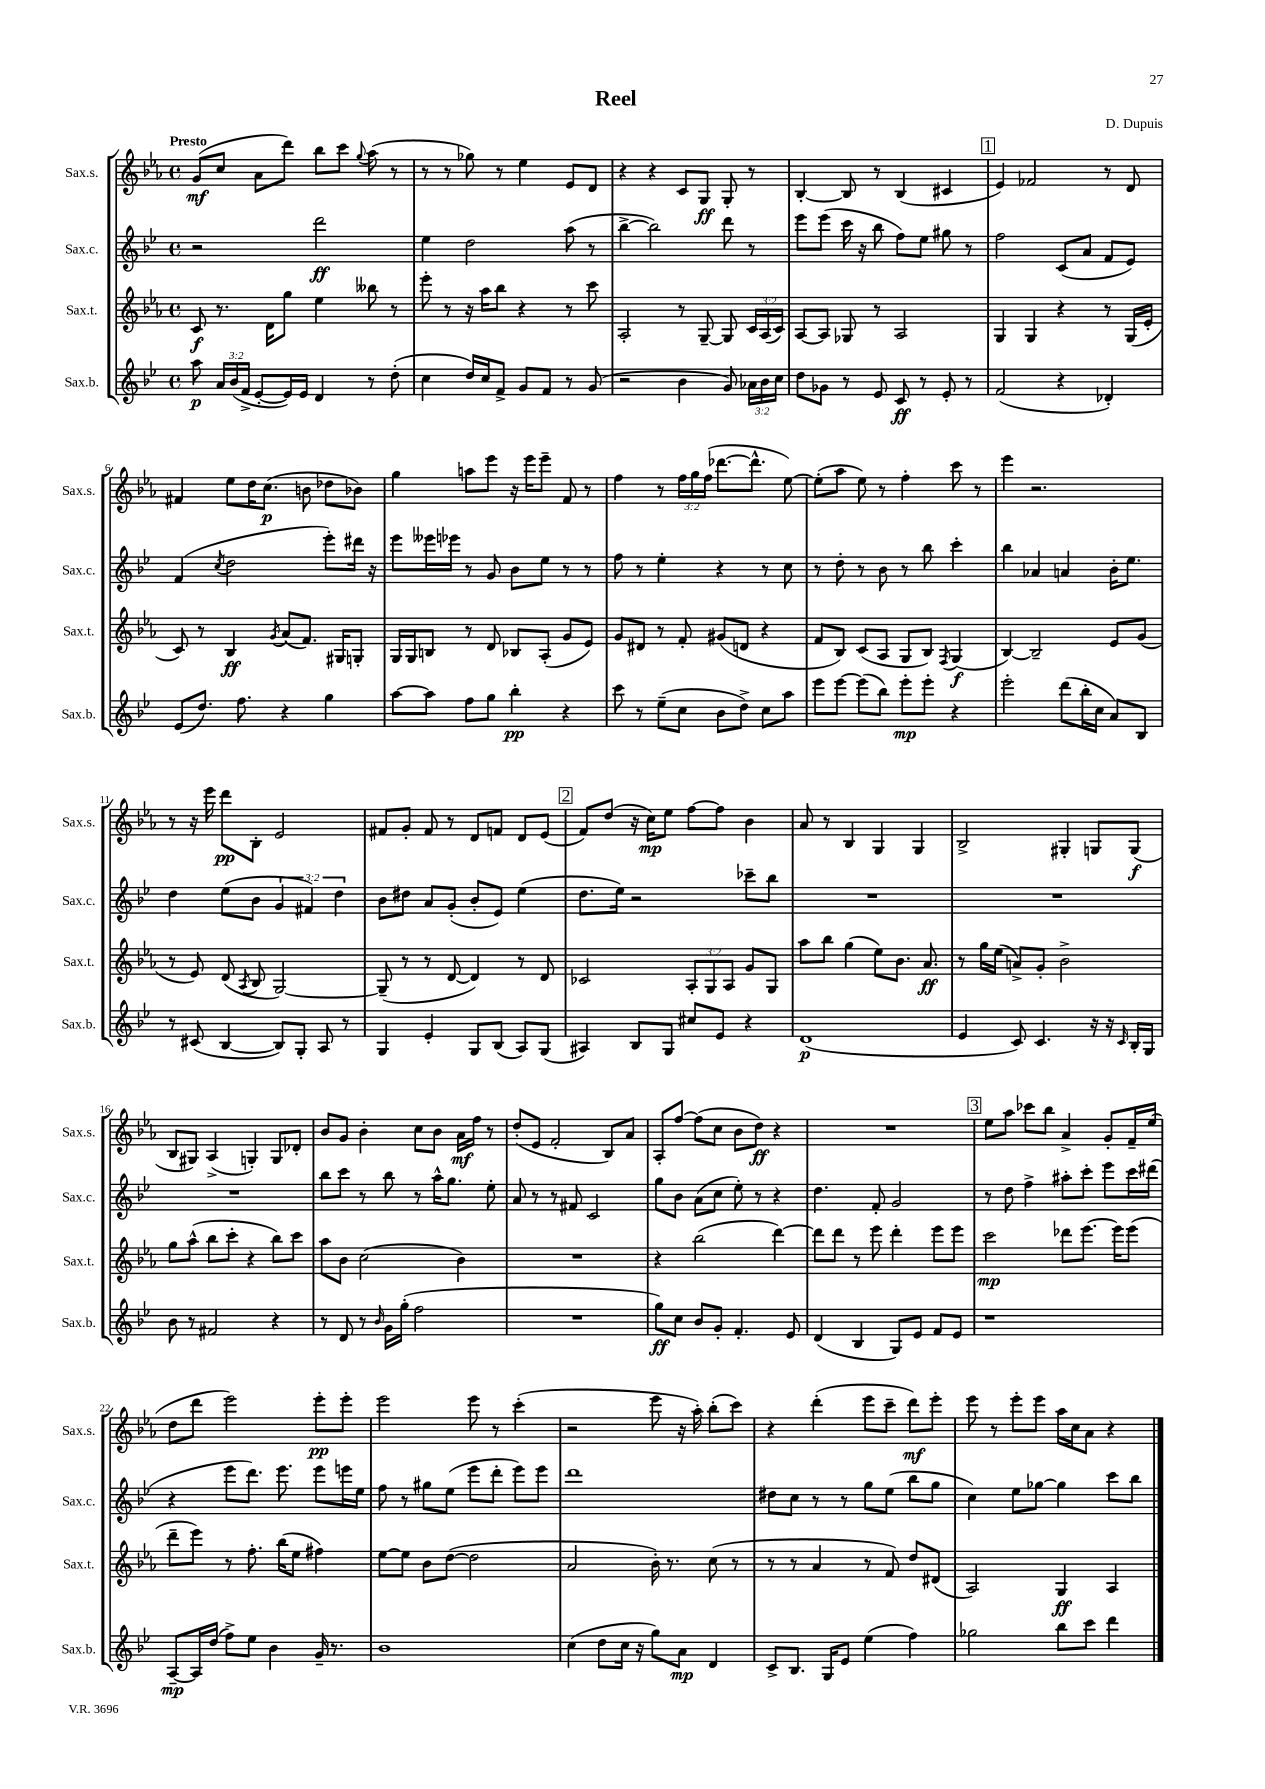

**kern	**kern	**kern	**kern
*staff4	*staff3	*staff2	*staff1
*clefG2	*clefG2	*clefG2	*clefG2
*k[b-e-]	*k[b-e-a-]	*k[b-e-]	*k[b-e-a-]
*M4/4	*M4/4	*M4/4	*M4/4
*met(c)	*met(c)	*met(c)	*met(c)
8aa	8c	2r	(8g
24a	8.r	.	8cc
(24b-	.	.	.
24f^	.	.	.
[8e-'	.	.	8a-
.	16d	.	.
16e-])	8gg	.	8ddd)
16e-	.	.	.
4d	4ee-	2ddd	8bb-
.	.	.	8ccc
.	.	.	8qqgg
8r	8bb--	.	(8aa-
(8dd'	8r	.	8r
=	=	=	=
4cc	8eee-'	4ee-	8r
.	8r	.	8r
16dd)	16r	2dd	8gg-)
16cc	16aa-	.	.
8f^	8bb-	.	8r
8g	4r	.	4ee-
8f	.	.	.
8r	8r	(8aa	8e-
(8g	8ccc	8r	8d
=	=	=	=
2r	2A-'	[4bb-^	4r
.	.	2bb-])	4r
4b-	8r	.	8c
.	[8G~	.	8G
8g)	8G]	8ddd	8G'
24a-	24c	8r	8r
24b-	(24A-	.	.
24cc	24c)	.	.
=	=	=	=
8dd	[8A-	8eee-	[4B-'
8g-	8A-]	(8eee-	.
8r	8G-	16ccc	8B-]
.	.	16r	.
8e-	8r	8bb-	8r
8c	2A-	8ff)	(4B-
8r	.	8ee-	.
8e-'	.	8gg#	4c#
8r	.	8r	.
=	=	=	=
(2f	4G	2ff	4e-)
.	4G	.	2f-
4r	4r	(8c	.
.	.	8a	.
4d-')	8r	8f	8r
.	(16G	8e-)	8d
.	16e-'	.	.
=	=	=	=
(8e-	8c)	(4f	4f#
8.dd)	8r	.	.
.	.	8qcc	.
.	4B-	2dd	8ee-
8.ff	.	.	.
.	.	.	16dd
.	.	.	(8.cc
.	8qg	.	.
4r	(8a-	.	.
.	8.f)	.	8b
4gg	.	8eee-')	8dd-
.	16G#	.	.
.	8G'	16ddd#	8b-)
.	.	16r	.
=	=	=	=
[8aa	16G	8eee-	4gg
.	16G	.	.
8aa]	8B	16eee--	.
.	.	16eee-	.
8ff	8r	8r	8aa
8gg	8d	8g	8eee-
4bb-'	8B-	8b-	16r
.	.	.	16eee-
.	(8A-'	8ee-	8eee-~
4r	8g	8r	8f
.	8e-)	8r	8r
=	=	=	=
8ccc	8g	8ff	4ff
8r	8d#	8r	.
(8ee-~	8r	4ee-'	8r
8cc	8f'	.	24ff
.	.	.	24gg
.	.	.	(24ff
8b-	(8g#	4r	[8.ddd-
8dd^)	8d	.	.
.	.	.	8.ddd-^^]
8cc	4r	8r	.
8aa	.	8cc	[8ee-)
=	=	=	=
8eee-	8f	8r	(8ee-']
[8eee-	8B-)	8dd'	8aa-
(8eee-]	(8c	8r	8ee-)
8bb-)	8A-	8b-	8r
8eee-'	8G	8r	4ff'
8eee-'	8B-)	8bb-	.
.	8qF	.	.
4r	(4G	4ccc'	8ccc
.	.	.	8r
=	=	=	=
2eee-'	[4B-)	4bb-	4eee-
.	2B-~]	4a-	2.r
(8ddd	.	4a	.
16bb-'	.	.	.
16cc	.	.	.
8a)	8e-	16b-'	.
.	.	8.ee-	.
8B-	(8g	.	.
=	=	=	=
8r	8r	4dd	8r
(8c#	8e-)	.	16r
.	.	.	16eee-
[4B-	(8d	(8ee-	8ddd
.	8qA-	.	.
.	8B-	8b-	8B-'
8B-])	[2G)	6g	2e-
8G'	.	.	.
.	.	6f#)	.
8A	.	.	.
.	.	6dd	.
8r	.	.	.
=	=	=	=
4G	(8G~]	8b-	8f#
.	8r	8dd#	8g'
4e-'	8r	8a	8f#
.	[8d	(8g'	8r
8G	4d])	8b-'	8d
(8B-	.	8e-)	8f
8A)	8r	(4ee-	8d
(8G	8d	.	(8e-
=	=	=	=
4A#)	2c-	8.dd	8f)
.	.	.	(8dd
.	.	16ee-)	.
8B-	.	2r	16r
.	.	.	16cc)
8G	.	.	8ee-
8cc#	12A-'	.	[8ff
.	12G	.	.
8e-	.	.	8ff]
.	12A-	.	.
4r	8g	8ccc-~	4b-
.	8G	8bb-	.
=	=	=	=
(1d	8aa-	1r	8a-
.	8bb-	.	8r
.	(4gg	.	4B-
.	8ee-)	.	4G
.	8.b-	.	.
.	.	.	4G
.	8.a-	.	.
=	=	=	=
4e-	8r	1r	2B-^
.	16gg	.	.
.	(16ee-	.	.
8c)	8a^)	.	.
4.c	8g'	.	.
.	2b-^	.	4G#'
16r	.	.	8G
16r	.	.	.
16qqc	.	.	.
16B-'	.	.	(8G
16G	.	.	.
=	=	=	=
8b-	8gg	1r	8B-
8r	(8aa-^^	.	8G#)
2f#	8bb-	.	(4A-^
.	8ccc'	.	.
.	4r	.	4G')
4r	8bb-)	.	8G
.	8ccc	.	8d-'
=	=	=	=
8r	8aa-	8bb-	8b-
8d	8b-	8ccc	8g
8r	(2cc	8r	4b-'
16qqb-	.	.	.
16g	.	8bb-	.
(16gg'	.	.	.
2ff	.	8r	8cc
.	.	16aa^^	8b-
.	.	8.gg	.
.	4b-)	.	16a-
.	.	.	16ff
.	.	8ee-'	8r
=	=	=	=
1r	1r	8a	(8dd'
.	.	8r	8e-
.	.	8r	2f'
.	.	8f#	.
.	.	2c	.
.	.	.	8B-)
.	.	.	8a-
=	=	=	=
8gg)	4r	8gg	8A-'
8cc	.	8b-	[8ff
8b-	(2bb-	(8a	(8ff]
8g'	.	8cc	8cc
4.f'	.	8ee-')	8b-
.	.	8r	8dd)
.	[4ddd)	4r	4r
8e-	.	.	.
=	=	=	=
(4d	8ddd]	4.dd	1r
.	8ddd	.	.
4B-	8r	.	.
.	8eee-	8f'	.
8G)	4ddd'	2g	.
8e-	.	.	.
8f	8eee-	.	.
8e-	8eee-	.	.
=	=	=	=
1r	2ccc	8r	8ee-
.	.	8dd	8aa-
.	.	4ff^	8ccc-
.	.	.	8bb-
.	8ddd-	8aa#'	4a-^
.	[8.eee-	8ccc'	.
.	.	8eee-	8g'
.	16eee-]	.	.
.	(8eee-	16ccc	16f~
.	.	(16ddd#	(16ee-
=	=	=	=
[8A~	8ddd~	4r	8dd
16A]	8eee-)	.	8ddd
(16dd	.	.	.
8ff^)	8r	8eee-	2eee-)
8ee-	8.ff'	8.ddd)	.
4b-	.	.	.
.	(16bb-	8.eee-	.
.	8ee-	.	.
16g~	4ff#)	8eee-	8eee-'
8.r	.	.	.
.	.	16eee	8eee-'
.	.	16ee-	.
=	=	=	=
1b-	[8ee-	8ff	2eee-
.	8ee-]	8r	.
.	8b-	8gg#	.
.	([8dd	(8ee-	.
.	2dd]	8eee-	8eee-
.	.	8ddd'	8r
.	.	8eee-)	(4ccc'
.	.	8eee-	.
=	=	=	=
(4cc	2a-	1ddd	2r
8dd	.	.	.
16cc	.	.	.
16r	.	.	.
8gg)	16b-')	.	8eee-
.	8.r	.	.
8a	.	.	16r
.	.	.	16aa-')
4d	(8cc	.	(8bb-'
.	8r	.	8ccc)
=	=	=	=
8c^	8r	8dd#	4r
8.B-	8r	8cc	.
.	4a-	8r	(4ddd'
16G	.	.	.
8e-	.	8r	.
(4ee-	8r	8gg	8eee-
.	8f)	(8ee-	8ccc~
4ff)	8dd	8bb-	8ddd)
.	(8d#	8gg	8eee-'
=	=	=	=
2gg-	2A-)	4cc)	8eee-
.	.	.	8r
.	.	8ee-	8eee-'
.	.	[8gg-	8eee-
8bb-	4G	4gg-]	16aa-
.	.	.	16cc
8ccc	.	.	8a-
4ddd	4A-	8ccc	4r
.	.	8bb-	.
==	==	==	==
*-	*-	*-	*-
